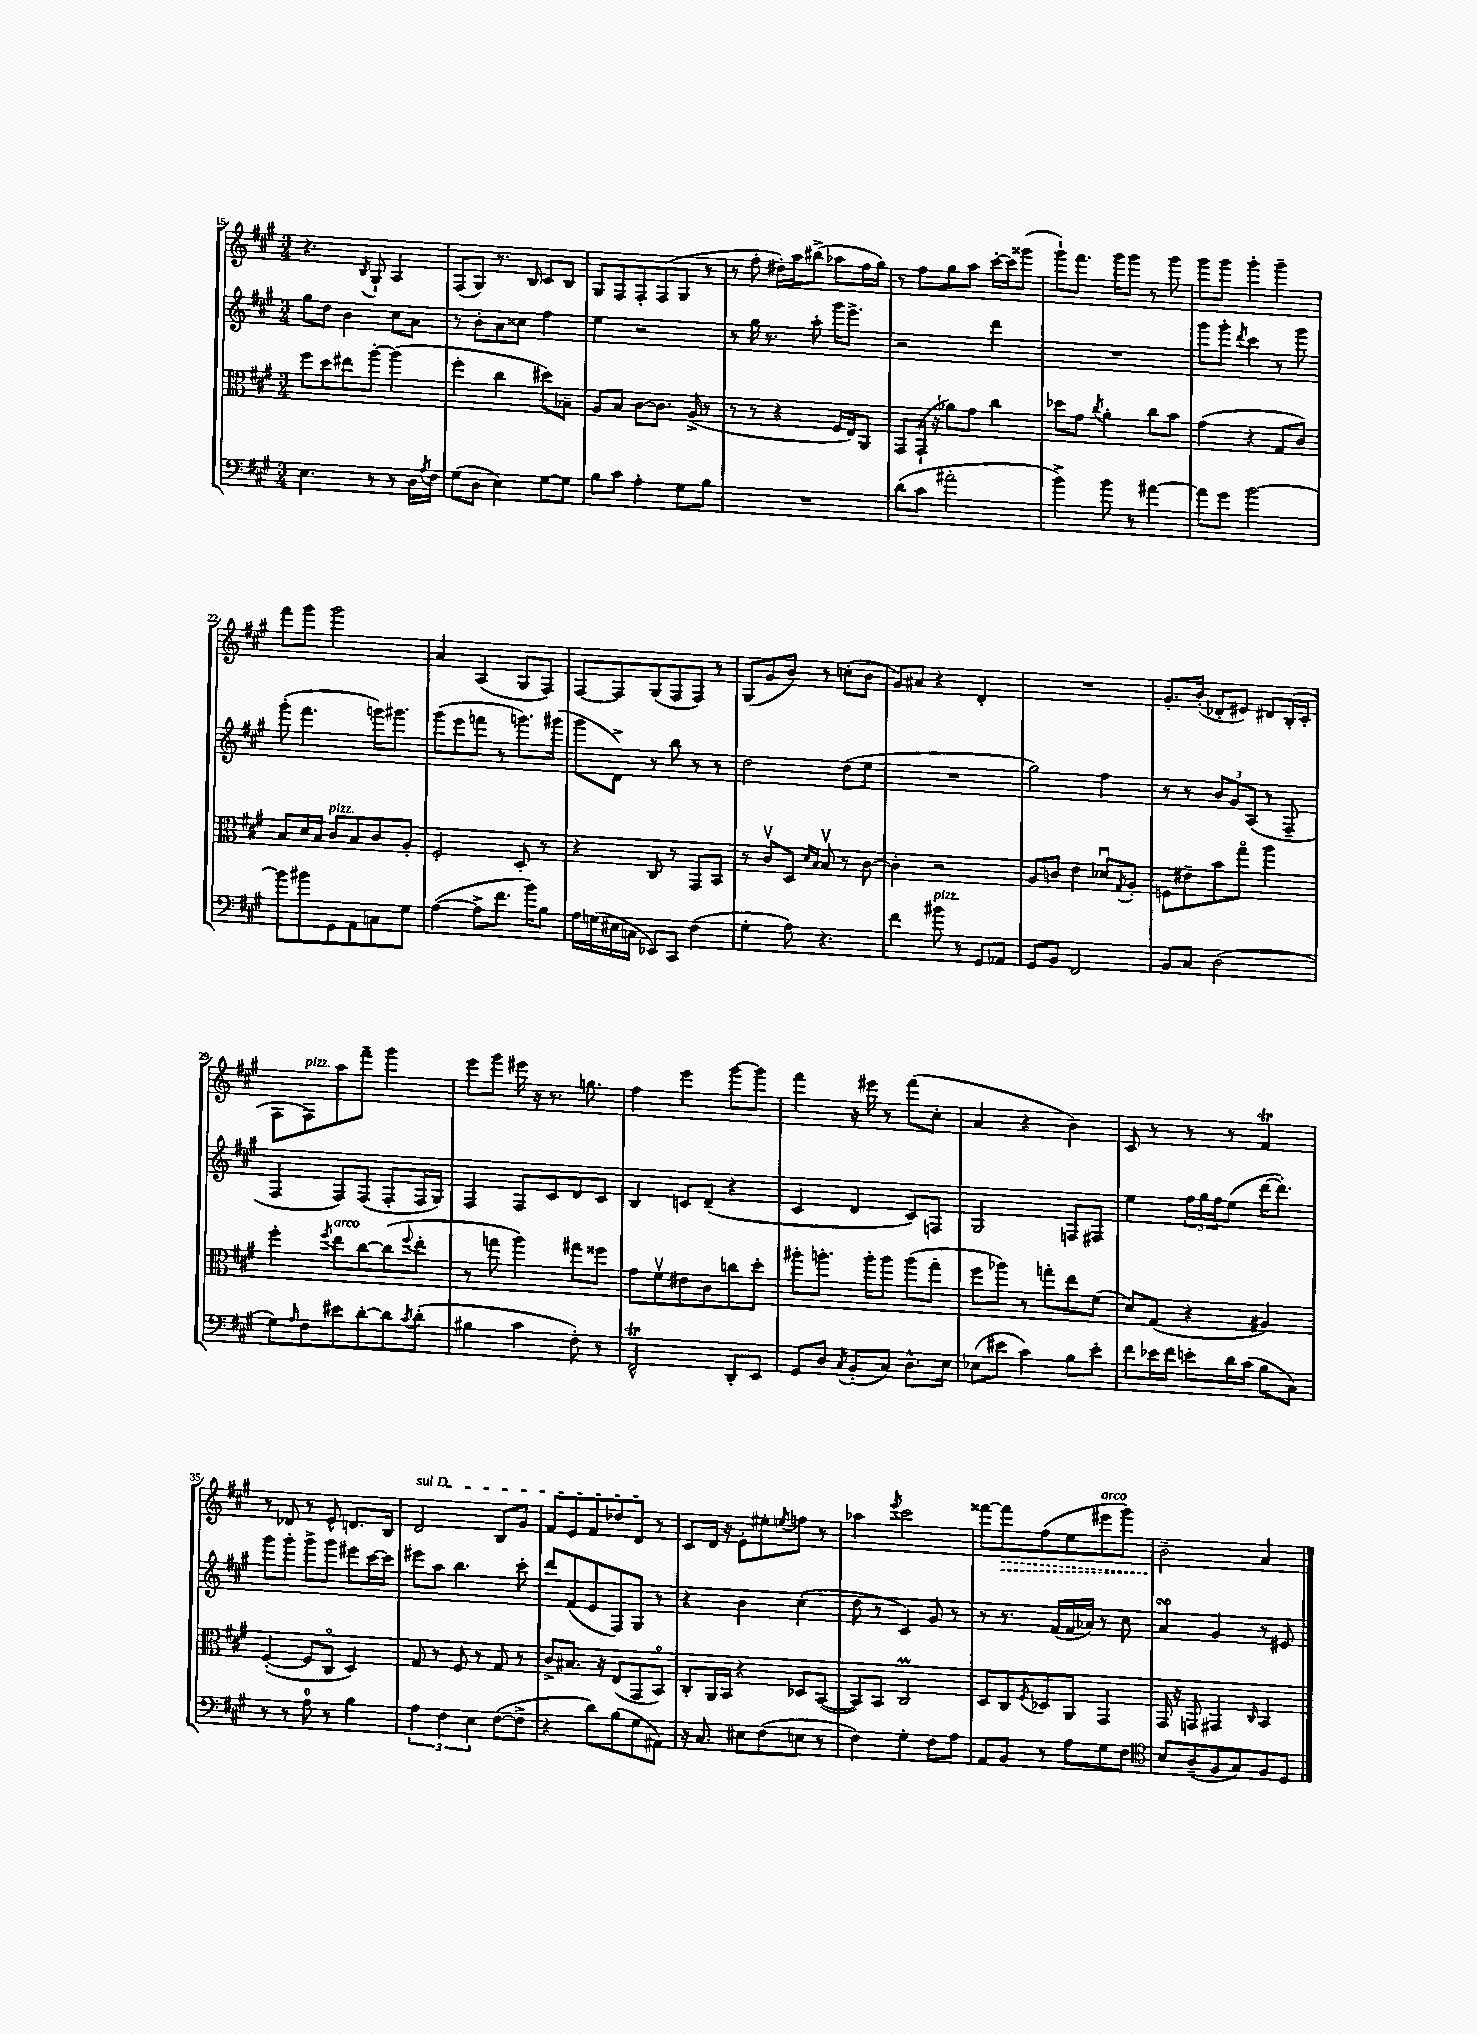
<<
\new StaffGroup <<
\new Staff = "s0" {
    \clef treble \key a \major \numericTimeSignature \time 3/4
    r4. \acciaccatura { b8 } gis8-! a4 |
    fis8( gis8) r8. b16 cis'8 b8 |
    gis8 fis8 fis8-. fis8( gis8 r8 |
    r8 fis''8-. dis''16-.) a''16 bis''8->( aes''8 fis''16 gis''16) |
    r8 fis''8 gis''8 a''8 cis'''16~-. cis'''16 gisis'''8( |
    gis'''8-!) fis'''8. gis'''16 gis'''8 r8 gis'''8 |
    gis'''8 gis'''8 gis'''4-. gis'''4-- |
    fis'''8 gis'''8 gis'''2 |
    a'4 a4( gis8 fis8) |
    fis8~ fis8 gis8( fis8 fis8) r8 |
    gis8( gis'8 b'8) r8 c''8-.( b'8 |
    gis'8) ais'8 r4 d'4-. |
    R2. |
    gis'8.-. b'16-.( des'8-. eis'8) dis'8 b16-.( cis'16-. |
    fis8 fis8^\markup { \italic "pizz." }) a''8 fis'''8-- gis'''4 |
    e'''8 gis'''8 eis'''16 r16 r8. g''8. |
    fis''4 e'''4 gis'''8~ gis'''8 |
    fis'''4 r16 eis'''16 r8 fis'''8( cis''8-. |
    a'4 r4 b'4) |
    cis'8 r8 r8 r8 fis'4\trill |
    r8 des'8 r8 e'8-^ d'8. b16 |
    \once \override TextSpanner.bound-details.left.text = \markup { \italic "sul D" } d'2\startTextSpan b8 gis'8 |
    fis'8 e'8 fis'8 des''8 d'8\stopTextSpan r8 |
    cis'8 d'16 r16 e'8-. eis''8-. \acciaccatura { e''8 } f''8 r8 |
    aes''4 \acciaccatura { e'''8 } cis'''2 |
    fisis'''8~ \once \override Hairpin.style = #'dashed-line fisis'''8\> fis''8( e''8 eis'''8^\markup { \italic "arco" } gis'''8) |
    b'2--\! a'4 \bar "|." |
}
\new Staff = "s1" {
    \clef treble \key a \major \numericTimeSignature \time 3/4
    gis''8 d''8 b'4 cis''8 a'8 |
    r8 b'8-. a'8 cisis''8 fis''4 |
    e''4 r2 |
    r8 gis''16 r8. a''8-. gis'''16 e'''8.-> |
    r2 d'''4 |
    R2. |
    gis'''8 gis'''8-. \acciaccatura { d'''8 } cis'''4 r8 gis'''8 |
    gis'''8-.( fis'''4. g'''16) gis'''8. |
    gis'''8( e'''8 f'''8 r8 g'''8.) gis'''16( |
    gis'''8 d'8->) r8 b''8 r8 r8 |
    d''2 d''8( e''8 |
    R2. |
    gis''2) fis''4 |
    r8 r8 \tuplet 3/2 { b'8 gis'8 a8( } r8 fis8-- |
    fis4 fis8) fis8( fis8-. fis16 gis16) |
    fis4 fis8 cis'8 d'8 cis'8 |
    b4 c'8 d'8--( r4 |
    cis'4 d'4 cis'8) f8 |
    gis2 f8 fis8 |
    e''4 \tuplet 3/2 { fis''16 gis''16 fis''16 } e''8( d'''16~ d'''8.-.) |
    gis'''8 gis'''8-. gis'''8-> gis'''8 eis'''8 cis'''16~ cis'''16 |
    eis'''8 a''8 b''4. cis'''8-. |
    d'''8 fis'8( e'8 fis8) gis8 r8 |
    r4 b'4 cis''4-.( |
    d''8 r8 cis'4) gis'8 r8 |
    r8 r8. fis'16( fis'16 aes'16) r8 cis''8 |
    a'4\turn gis'4 r8 eis'8 \bar "|." |
}
\new Staff = "s2" {
    \clef alto \key a \major \numericTimeSignature \time 3/4
    fis''8 d''8 eis''8 a''8~-. a''4( |
    fis''4-. cis''4 dis''8) bes8-- |
    a8 b8 cis'8~ cis'8. a16->( r8 |
    r8 r8 r4 fis16 e16) a,8 |
    gis,8 gis,16-!( r16 aes'8) gis'8 cis''4 |
    des''8 gis'8 \acciaccatura { cis''8 } a'4-. cis''8 b'8 |
    gis'4( r4 gis8 cis'8) |
    b8 d'16 b16 cis'8^\markup { \italic "pizz." } b8 cis'8 a8-. |
    fis2-. d8-. r8 |
    r4 cis8 r8 gis,8 b,8 |
    r8 cis'8\upbow d8 \grace { d'16 b16 } b8\upbow r8 cis'8~ |
    cis'4-. r2 |
    a8 c'8 e'4 des'8\downbow \acciaccatura { gis8 } a8-. |
    f8 eis'8-- b'8 gis''8\flageolet a''4 |
    fis''4-. \acciaccatura { fis''8 } e''8^\markup { \italic "arco" } cis''8~ cis''8( \appoggiatura { fis''8 } e''8-. |
    r8 g''8 a''4) gis''8 fisis''8 |
    gis'8 fis'8\upbow eis'8 cis'8 c''8 d''8-. |
    ais''8-. a''8.-. a''16-. a''8 a''8( gis''8-. |
    fis''8 aes''8) r8 g''8-. e''8 fis'8( |
    d'8) gis8( r4 ais4) |
    fis4~-.( fis8 cis8\flageolet d4) |
    gis8 r8 fis8 r8 gis8 r8 |
    cis'8-> bis8. r16 e8( gis,8 b,8\flageolet) |
    cis8-. a,16 b,16 r4 des8 b,8~( |
    b,8) b,8 cis2\prall |
    d8 cis8 \acciaccatura { fis8 } des8 a,8 gis,4 |
    gis,16 r16 g,8 gis,4 \grace { cis16 } b,4 \bar "|." |
}
\new Staff = "s3" {
    \clef bass \key a \major \numericTimeSignature \time 3/4
    e4. r8 r8 d16 \acciaccatura { a8 } fis16 |
    gis8( d8 e4) gis8~ gis8 |
    b8 cis'8 a4-. gis8 b8 |
    R2. |
    d'8( cis'8 ais'2-. |
    b'4->) b'8 r8 ais'4~ |
    ais'8 gis'8 b'2~ |
    b'8 bis'8 gis,8 a,8 c8 gis8 |
    a4~( a8-> fis'8. b'16) b8 |
    a16 g16( eis16 c16 ees,8) cis,8 fis4( |
    gis4-. a8) r4. |
    fis'4 bis'8^\markup { \italic "pizz." } r8 gis,8 aes,8 |
    gis,8 b,8 fis,2 |
    b,8 cis8 d2( |
    gis8) \grace { a16 } fis8 eis'8 d'8~-. d'8 \acciaccatura { cis'8 } d'8-.( |
    bis4 cis'4 fis8-.) r8 |
    fis,2-^\trill d,8-. e,8 |
    gis,8 d8 \acciaccatura { cis8 } b,8-.( cis8) d8.-^ e16 |
    ees8( eis'8 cis'4) b8 eis'8-. |
    fis'8 ees'16 fis'16 e'8-. d'16 cis'16( b8 cis8) |
    r8 r8 a8-0 r8 b4 |
    \tuplet 3/2 { a4 fis4 e4 } fis8~( fis8-> |
    r4 d'8) b8( gis8 ais,8) |
    r16 cis8. eis8 fis8( e8 r8 |
    fis4) gis4-. fis8 a8 |
    a,8 b,8 r8 a8 gis8 fis8 |
    \clef tenor b8 a8--( fis8 gis8) fis8 d8 \bar "|." |
}
>>
>>
\layout { \context { \Score currentBarNumber = #15 } }
